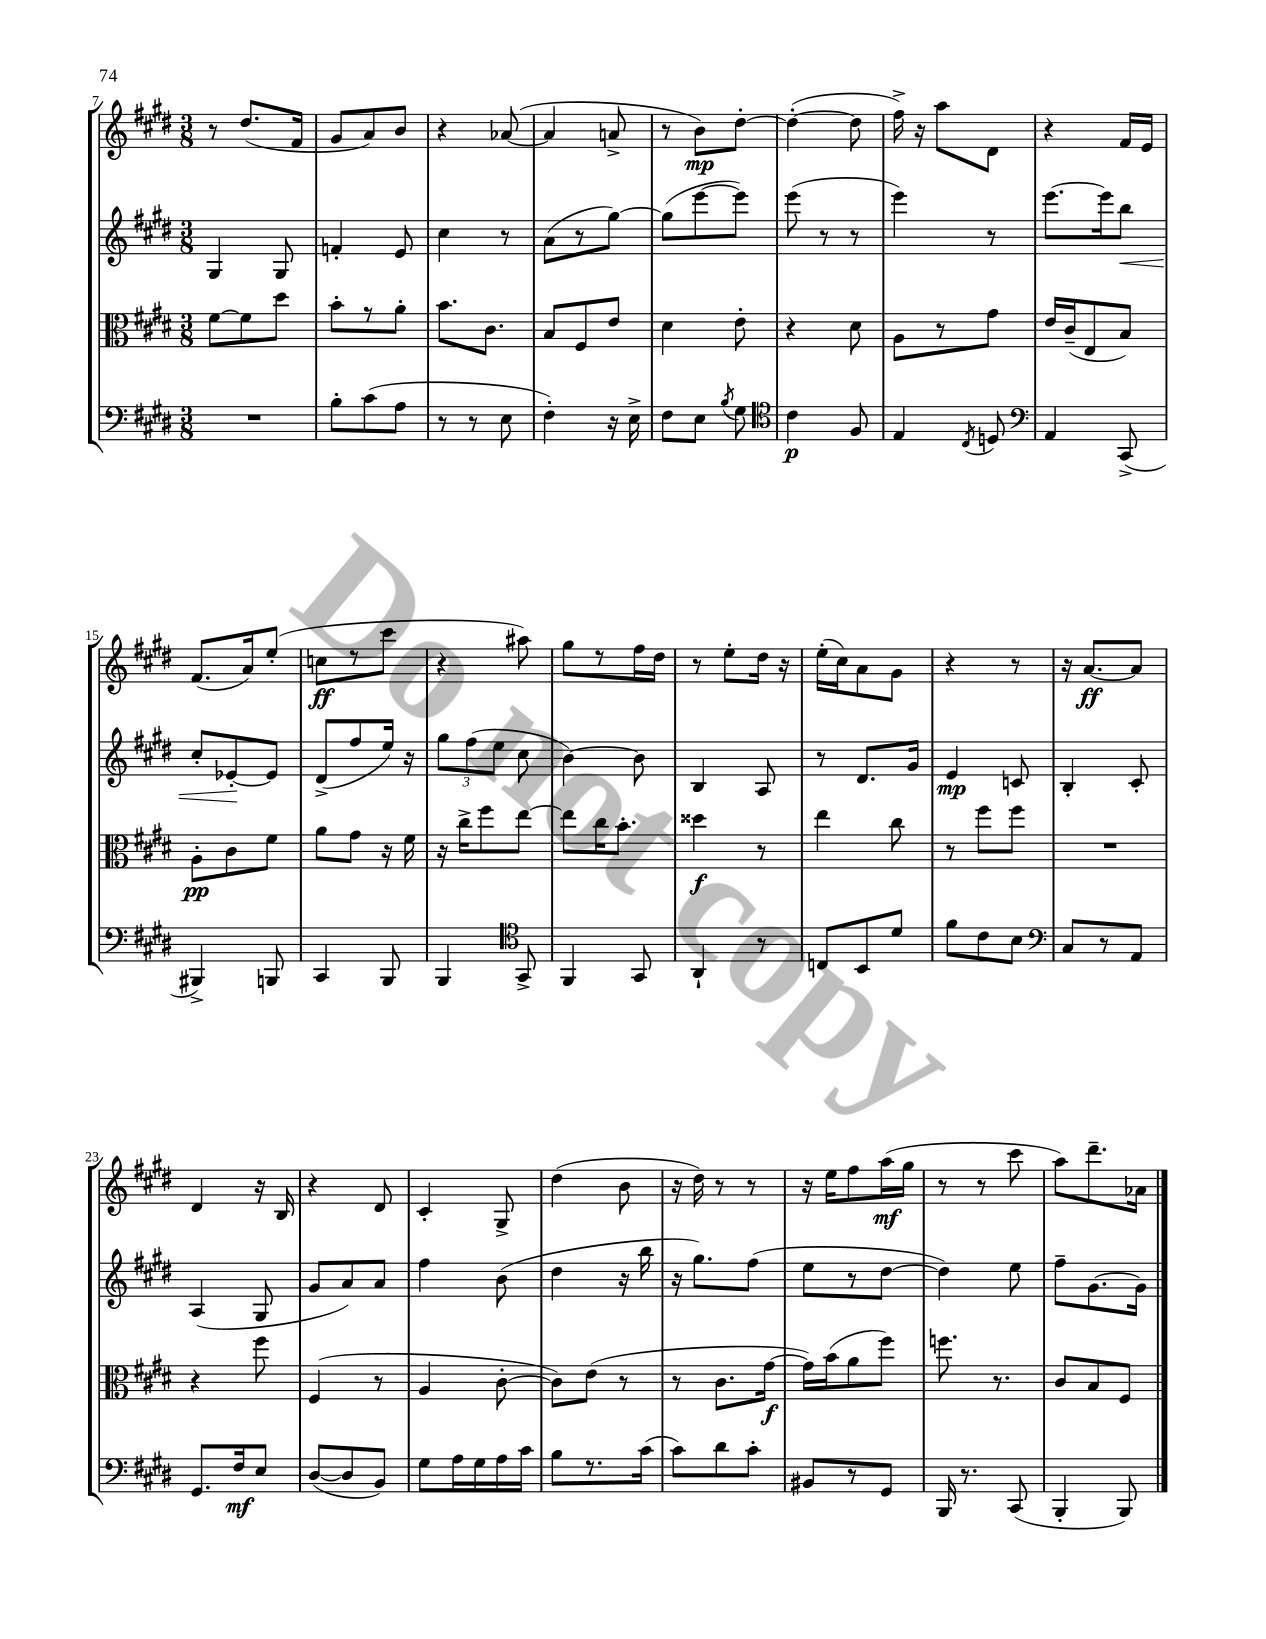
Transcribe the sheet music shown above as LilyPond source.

<<
\new StaffGroup <<
\new Staff = "s0" {
    \clef treble \key e \major \numericTimeSignature \time 3/8
    \autoBeamOff r8 dis''8.[( fis'16] |
    gis'8[ a'8) b'8] |
    r4 aes'8~( |
    aes'4 a'8-> |
    r8 b'8[\mp) dis''8]~-. |
    dis''4~-.( dis''8 |
    fis''16->) r16 a''8[ dis'8] |
    r4 fis'16[ e'16] |
    fis'8.[( a'16) e''8]-.( |
    c''8[\ff r8 cis'''8] |
    r4 ais''8) |
    gis''8[ r8 fis''16 dis''16] |
    r8 e''8[-. dis''16] r16 |
    e''16[-.( cis''16) a'8 gis'8] |
    r4 r8 |
    r16 a'8.[~\ff a'8] |
    dis'4 r16 b16 |
    r4 dis'8 |
    cis'4-. gis8-> |
    dis''4( b'8 |
    r16 dis''16) r8 r8 |
    r16 e''16[ fis''8 a''16\mf( gis''16] |
    r8 r8 cis'''8 |
    a''8[) dis'''8.-- aes'16] \bar "|." |
}
\new Staff = "s1" {
    \clef treble \key e \major \numericTimeSignature \time 3/8
    \autoBeamOff gis4 gis8 |
    f'4-. e'8 |
    cis''4 r8 |
    a'8[( r8 gis''8]~) |
    gis''8[( e'''8~ e'''8]) |
    e'''8( r8 r8 |
    e'''4) r8 |
    e'''8.[~ e'''16 b''8]\< |
    cis''8[-. ees'8~-.\! ees'8] |
    dis'8[->( fis''8 e''16]) r16 |
    \tuplet 3/2 { gis''8[ fis''8( e''8] } cis''8 |
    b'4~) b'8 |
    b4 a8 |
    r8 dis'8.[ gis'16] |
    e'4\mp c'8 |
    b4-. cis'8-. |
    a4( gis8 |
    gis'8[ a'8) a'8] |
    fis''4 b'8( |
    dis''4 r16 b''16 |
    r16 gis''8.[) fis''8]( |
    e''8[ r8 dis''8]~ |
    dis''4) e''8 |
    fis''8[-- gis'8.~ gis'16] \bar "|." |
}
\new Staff = "s2" {
    \clef alto \key e \major \numericTimeSignature \time 3/8
    \autoBeamOff fis'8[~ fis'8 dis''8] |
    b'8[-. r8 a'8]-. |
    b'8.[ cis'8.] |
    b8[ fis8 e'8] |
    dis'4 e'8-. |
    r4 dis'8 |
    a8[ r8 gis'8] |
    e'16[ cis'16--( e8 b8]) |
    a8[-.\pp cis'8 fis'8] |
    a'8[ gis'8] r16 fis'16 |
    r16 cis''16[-> fis''8 e''8]~ |
    e''8[ cis''16 b'8.]-. |
    disis''4\f r8 |
    e''4 cis''8 |
    r8 fis''8[ fis''8] |
    R4. |
    r4 fis''8 |
    fis4( r8 |
    a4 cis'8~-. |
    cis'8[) e'8]( r8 |
    r8 cis'8.[ gis'16]~\f |
    gis'16[) b'16( a'8 fis''8]) |
    f''8. r8. |
    cis'8[ b8 fis8] \bar "|." |
}
\new Staff = "s3" {
    \clef bass \key e \major \numericTimeSignature \time 3/8
    \autoBeamOff R4. |
    b8[-. cis'8( a8] |
    r8 r8 e8 |
    fis4-.) r16 e16-> |
    fis8[ e8] \acciaccatura { b8 } gis8 |
    \clef tenor cis'4\p fis8 |
    e4 \acciaccatura { cis8 } d8 |
    \clef bass a,4 cis,8->( |
    bis,,4->) b,,8 |
    cis,4 b,,8 |
    b,,4 \clef tenor gis,8-> |
    fis,4 gis,8 |
    a,4-! r8 |
    c8[ b,8 dis'8] |
    fis'8[ cis'8 b8] |
    \clef bass cis8[ r8 a,8] |
    gis,8.[ fis16\mf e8] |
    dis8[~( dis8 b,8]) |
    gis8[ a16 gis16 a16 cis'16] |
    b8[ r8. cis'16]( |
    cis'8[) dis'8 cis'8]-. |
    bis,8[ r8 gis,8] |
    b,,16 r8. cis,8( |
    b,,4-. b,,8) \bar "|." |
}
>>
>>
\layout { \context { \Score currentBarNumber = #7 } }
